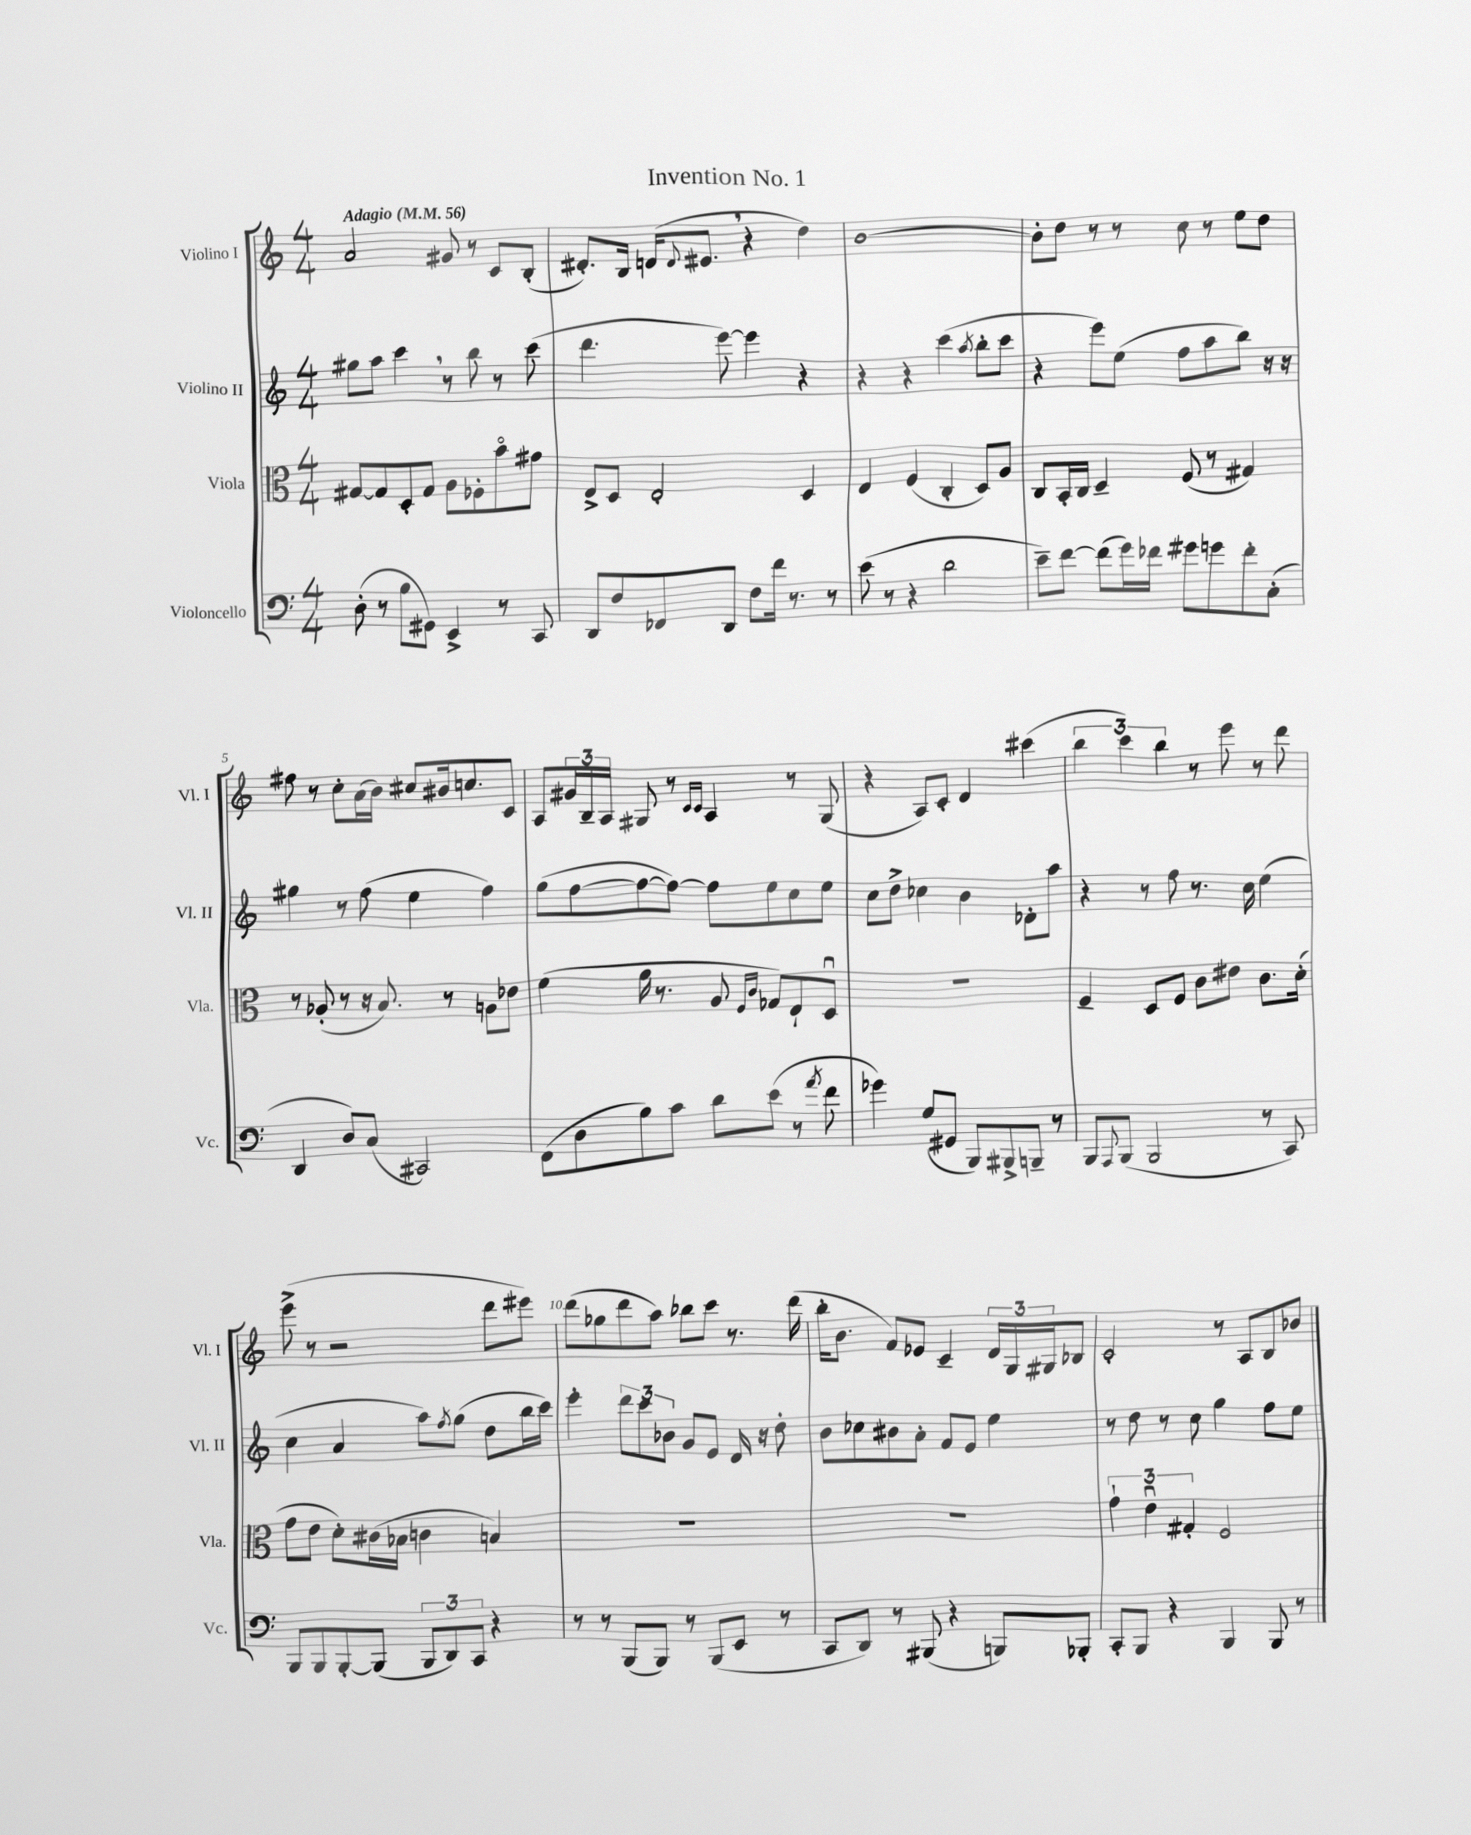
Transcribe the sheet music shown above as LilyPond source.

\header { title = "Invention No. 1" }
<<
\new StaffGroup <<
\new Staff = "s0" \with { instrumentName = "Violino I" shortInstrumentName = "Vl. I" } {
    \clef treble \key c \major \numericTimeSignature \time 4/4 \tempo "Adagio" 4 = 56
    a'2 gis'8 r8 c'8 b8-.( |
    dis'8.-.) b16 d'16( \appoggiatura { d'8 } eis'8. \breathe r4 d''4) |
    b'1~ |
    b'8-. d''8 r8 r8 c''8 r8 e''8 d''8 |
    fis''8 r8 c''8-. a'16( b'16) cis''8 bis'16 c''8. c'8 |
    a8 \tuplet 3/2 { gis'16 b16-- a16 } gis8 r8 \grace { c'16 c'16 } a4 r8 gis8( |
    r4 a8) c'8-. d'4 cis'''4( |
    \tuplet 3/2 { b''4 c'''4) b''4 } r8 e'''8 r8 d'''8 |
    e'''8->( r8 r2 d'''8 eis'''8) |
    d'''8( ges''8 d'''8 a''8) bes''8 c'''8 r8. d'''16( |
    b''16-. b'8. f'8) ees'8 c'4-- \tuplet 3/2 { d'16 g16 gis16 } bes8 |
    c'2-. r8 a8 b8 bes'8 \bar "|." |
}
\new Staff = "s1" \with { instrumentName = "Violino II" shortInstrumentName = "Vl. II" } {
    \clef treble \key c \major \numericTimeSignature \time 4/4
    gis''8 a''8 c'''4 \breathe r8 b''8 r8 c'''8( |
    d'''4. e'''8~) e'''4 r4 |
    r4 r4 c'''4( \acciaccatura { a''8 } b''8-. c'''8 |
    r4 e'''8) e''8( f''8 a''8 b''8) r16 r16 |
    gis''4 r8 f''8( e''4 f''4) |
    g''8( f''8~ f''8~ f''8~) f''8 e''8 c''8 e''8 |
    c''8 d''8-> ces''4 b'4 des'8-. a''8 |
    r4 r8 f''8 r8. c''16 e''4( |
    c''4 a'4 a''8) \acciaccatura { f''8 } g''8( d''8 b''16 c'''16) |
    e'''4-. \tuplet 3/2 { d'''8 c'''8 bes'8 } g'8 e'8 d'16 r16 d''8-. |
    b'8 ces''8 bis'8 a'8-. f'8 e'8 e''4 |
    r8 d''8 r8 c''8 g''4 f''8 e''8 \bar "|." |
}
\new Staff = "s2" \with { instrumentName = "Viola" shortInstrumentName = "Vla." } {
    \clef alto \key c \major \numericTimeSignature \time 4/4
    gis8~ gis8 d8-. gis8 a8 fes8-. b'8\flageolet gis'8 |
    e8-> d8 e2-. d4 |
    e4 f4( c4-. d8) a8 |
    c8 b,16-. c16 d4-- f8( r8 gis4) |
    r8 aes8-.( r8 r16 b8.) r8 a8 ees'8 |
    f'4( a'16 r8. a8 \grace { f16 c'16 } ges8) e8-! d8\downbow |
    R1 |
    f4-- d8 f8 c'8 eis'8 c'8. d'16-.( |
    g'8 e'8 d'8-.) cis'16( bes16 c'4 b4) |
    R1 |
    R1 |
    \tuplet 3/2 { g'4-! e'4\downbow gis4-. } f2 \bar "|." |
}
\new Staff = "s3" \with { instrumentName = "Violoncello" shortInstrumentName = "Vc." } {
    \clef bass \key c \major \numericTimeSignature \time 4/4
    d8-.( r8 b8 gis,8) e,4-> r8 c,8 |
    d,8 f8 fes,8 d,8 f8 f'16 r8. r8 |
    e'8( r8 r4 d'2 |
    e'8--) f'8~ f'8( g'16) fes'16 gis'8 g'8 fes'8-. c8-.( |
    d,4 d8) c8( cis,2) |
    f,8( d8 b8) c'8 d'8 e'8( r8 \acciaccatura { a'8 } f'8 |
    ges'4) g8( gis,8 b,,8) bis,,8-> b,,8-- r8 |
    b,,8 \appoggiatura { a,,8 } b,,8( b,,2 r8 c,8) |
    b,,8 b,,8 b,,8~-. b,,8( \tuplet 3/2 { b,,8 d,8) c,8 } r4 |
    r8 r8 b,,8( b,,8) r8 b,,8( e,8 r8 |
    c,8 d,8) r8 bis,,8( r4 b,,8) bes,,8-. |
    c,8-. b,,8 r4 b,,4 b,,8 r8 \bar "|." |
}
>>
>>
\layout { \context { \Score \override BarNumber.break-visibility = ##(#f #t #t) barNumberVisibility = #(every-nth-bar-number-visible 5) } }
